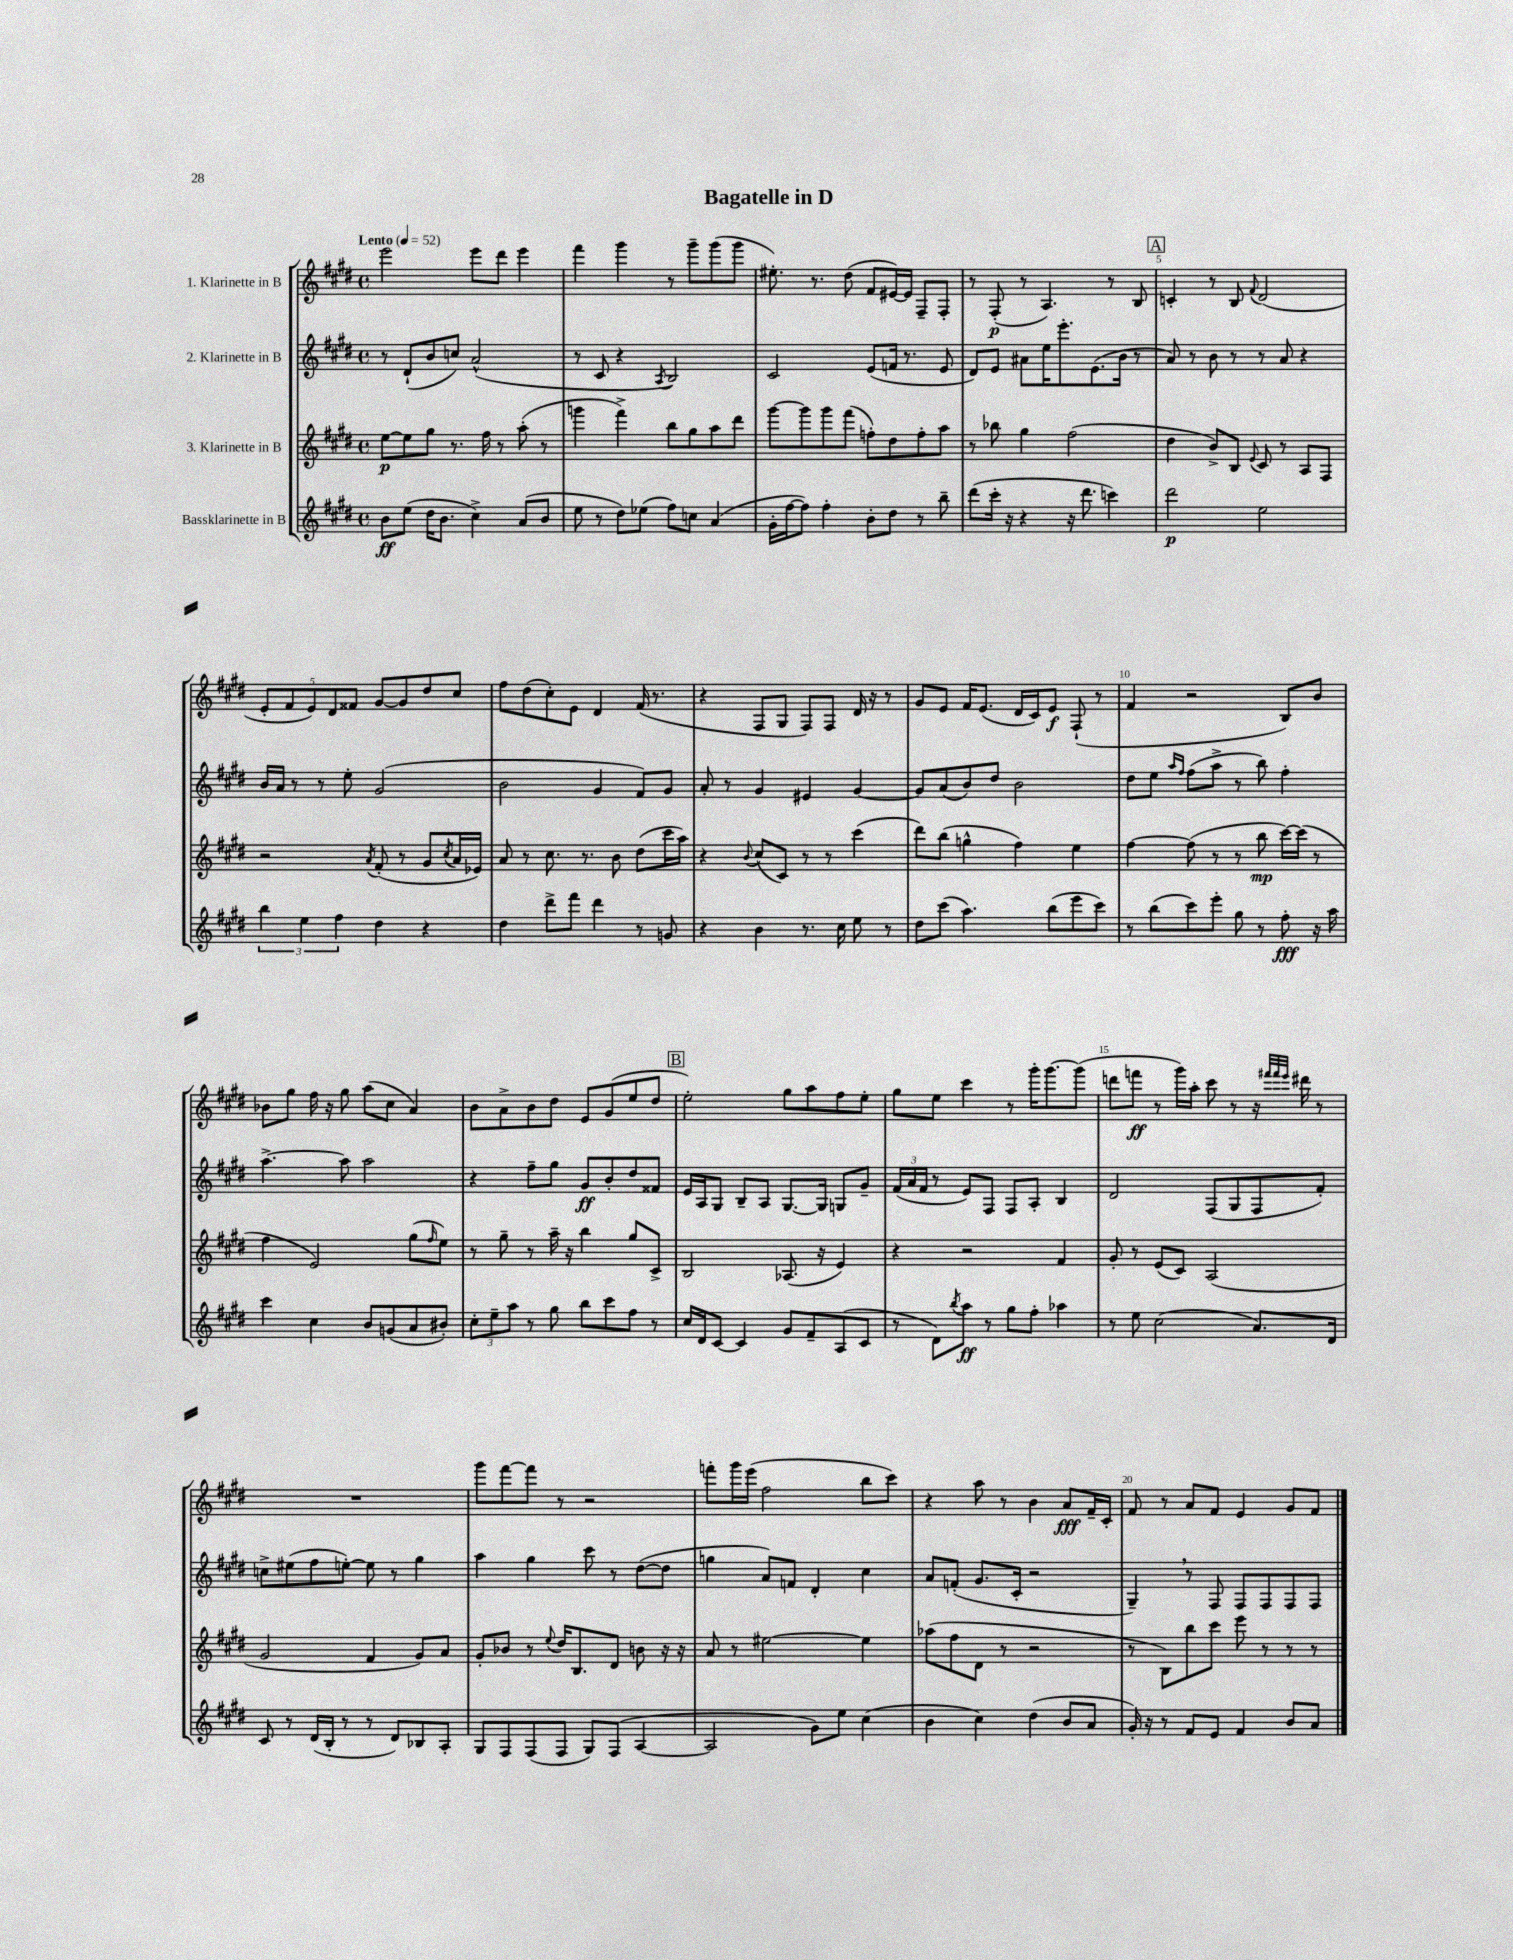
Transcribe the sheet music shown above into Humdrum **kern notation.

**kern	**dynam	**kern	**dynam	**kern	**dynam	**kern	**dynam
*part4	*part4	*part3	*part3	*part2	*part2	*part1	*part1
*staff4	*staff4	*staff3	*staff3	*staff2	*staff2	*staff1	*staff1
*I"Bassklarinette in B	*	*I"3. Klarinette in B	*	*I"2. Klarinette in B	*	*I"1. Klarinette in B	*
*clefG2	*	*clefG2	*	*clefG2	*	*clefG2	*
*k[f#c#g#d#]	*	*k[f#c#g#d#]	*	*k[f#c#g#d#]	*	*k[f#c#g#d#]	*
*M4/4	*	*M4/4	*	*M4/4	*	*M4/4	*
*met(c)	*	*met(c)	*	*met(c)	*	*met(c)	*
*MM52	*	*MM52	*	*MM52	*	*MM52	*
=1	=1	=1	=1	=1	=1	=1	=1
!	!	!	!	!	!	!LO:TX:a:B:t=Lento	!
8b\L	ff	[8ee\L	p	8r	.	2eee\	.
(8ee\J	.	8ee\]	.	(8d#`/L	.	.	.
16dd#\KL	.	8gg#\J	.	8b/	.	.	.
8.b\J	.	.	.	.	.	.	.
.	.	8.r	.	8ccn/J)	.	.	.
4cc#^\)	.	.	.	(2a^^/	.	8eee\L	.
.	.	16ff#\	.	.	.	.	.
.	.	8r	.	.	.	8ddd#\J	.
(8a/L	.	(8aa'\	.	.	.	4eee\	.
8b/J	.	8r	.	.	.	.	.
=2	=2	=2	=2	=2	=2	=2	=2
8ee\	.	4gggn\	.	8r	.	4fff#\	.
8r	.	.	.	8c#/	.	.	.
8dd#\L)	.	4fff#^\)	.	4r	.	4ggg#\	.
(8ee-X\J	.	.	.	.	.	.	.
.	.	.	.	8qA/	.	.	.
8ff#\L)	.	8bb\L	.	2B/)	.	8r	.
8ccn\J	.	8gg#\	.	.	.	8ggg#~\L	.
(4a/	.	8aa\	.	.	.	(8ggg#\	.
.	.	8ddd#\J	.	.	.	8ggg#\J	.
=3	=3	=3	=3	=3	=3	=3	=3
16g#'\LL	.	[8ggg#\L	.	2c#/	.	8.ee#X'\)	.
[16ff#\J	.	.	.	.	.	.	.
8ff#\J])	.	8ggg#\]	.	.	.	.	.
.	.	.	.	.	.	8.r	.
4ff#'\	.	8ggg#\	.	.	.	.	.
.	.	(8fff#\J	.	.	.	(8dd#\	.
8b'\L	.	8ffn'\L)	.	(8e/L	.	8f#/L	.
8dd#\J	.	8dd#\	.	16fn/Jk	.	[16e#X/L)	.
.	.	.	.	8.r	.	16e#/JJ]	.
8r	.	8ff'\	.	.	.	8F#~/L	.
8bb~\	.	8aa\J	.	8e/	.	8F#'/J	.
=4	=4	=4	=4	=4	=4	=4	=4
(8ddd#\L	.	8r	.	8d#/L)	.	8r	.
16ccc#'\Jk	.	8bb-X\	.	8e/J	.	(8F#'/	p
16r	.	.	.	.	.	.	.
4r	.	4gg#\	.	8a#X\L	.	8r	.
.	.	.	.	16ee\K	.	4.A/)	.
.	.	.	.	8.eee'\	.	.	.
16r	.	(2ff#\	.	.	.	.	.
8.ddd#\	.	.	.	.	.	.	.
.	.	.	.	(8.e\	.	.	.
4cccn\)	.	.	.	.	.	8r	.
.	.	.	.	16b\Jk	.	.	.
.	.	.	.	8r	.	8B/	.
!!LO:REH:place=s1:t=A
=5	=5	=5	=5	=5	=5	=5	=5
2ddd#\	p	4dd#\	.	8a/)	.	4cn'/	.
.	.	.	.	8r	.	.	.
.	.	8b^/L)	.	8b\	.	8r	.
.	.	8B/J	.	8r	.	8B/	.
.	.	8qqe/	.	.	.	8qqf#/	.
2ee\	.	8c#/	.	8r	.	(2d#/	.
.	.	8r	.	8a/	.	.	.
.	.	8A/L	.	4r	.	.	.
.	.	8F#/J	.	.	.	.	.
!!LO:LB:g=z
=6	=6	=6	=6	=6	=6	=6	=6
6bb\	.	2r	.	16b/LL	.	10e'/L	.
.	.	.	.	16a/JJ	.	.	.
.	.	.	.	.	.	10f#/	.
.	.	.	.	8r	.	.	.
6ee\	.	.	.	.	.	.	.
.	.	.	.	.	.	10e/)	.
.	.	.	.	8r	.	.	.
.	.	.	.	.	.	10d#/	.
6ff#\	.	.	.	.	.	.	.
.	.	.	.	8ee'\	.	.	.
.	.	.	.	.	.	10f##X/J	.
.	.	8qa/	.	.	.	.	.
4dd#\	.	(8f#'/	.	(2g#/	.	[8g#/L	.
.	.	8r	.	.	.	8g#/]	.
4r	.	8g#/L	.	.	.	8dd#/	.
.	.	8qcc#/	.	.	.	.	.
.	.	16a/L	.	.	.	8cc#/J	.
.	.	16e-X/JJ)	.	.	.	.	.
=7	=7	=7	=7	=7	=7	=7	=7
4dd#\	.	8a/	.	2b\	.	8ff#\L	.
.	.	8r	.	.	.	(8dd#\	.
8ddd#^\L	.	8.cc#\	.	.	.	8cc#'\)	.
8fff#\J	.	.	.	.	.	8e\J	.
.	.	8.r	.	.	.	.	.
4ddd#\	.	.	.	4g#/	.	4d#/	.
.	.	8b\	.	.	.	.	.
8r	.	(8dd#\L	.	8f#/L)	.	(16f#/	.
.	.	.	.	.	.	8.r	.
8gn/	.	16ccc#\L	.	8g#/J	.	.	.
.	.	16aa\JJ)	.	.	.	.	.
=8	=8	=8	=8	=8	=8	=8	=8
4r	.	4r	.	8a'/	.	4r	.
.	.	.	.	8r	.	.	.
.	.	8qqb/	.	.	.	.	.
4b\	.	(8cc#/L	.	4g#/	.	8F#/L	.
.	.	8c#/J)	.	.	.	8G#/J	.
8.r	.	8r	.	4e#X/	.	8F#/L)	.
.	.	8r	.	.	.	8F#/J	.
16cc#\	.	.	.	.	.	.	.
8ee\	.	(4ccc#\	.	[4g#/	.	16d#/	.
.	.	.	.	.	.	16r	.
8r	.	.	.	.	.	8r	.
=9	=9	=9	=9	=9	=9	=9	=9
8dd#\L	.	8ddd#\L)	.	8g#/L]	.	8g#/L	.
(8ccc#\J	.	(8bb\J	.	(8a/	.	8e/J	.
4.aa\)	.	4ggn^^\	.	8b/)	.	16f#/KL	.
.	.	.	.	.	.	(8.e/J	.
.	.	.	.	8dd#/J	.	.	.
.	.	4ff#\)	.	2b\	.	16d#/LL	.
.	.	.	.	.	.	16c#/J)	.
(8bb\L	.	.	.	.	.	8e/J	f
8eee\	.	4ee\	.	.	.	(8F#`/	.
8ccc#\J)	.	.	.	.	.	8r	.
=10	=10	=10	=10	=10	=10	=10	=10
8r	.	[4ff#\	.	8dd#\L	.	4f#/	.
(8bb\L	.	.	.	8ee\J	.	.	.
.	.	.	.	16qqaa/LL	.	.	.
.	.	.	.	16qqff#/JJ	.	.	.
8ccc#\)	.	(8ff#\]	.	(8ff#\L	.	2r	.
8eee'\J	.	8r	.	8aa^\J	.	.	.
8gg#\	.	8r	.	8r	.	.	.
8r	.	8bb\	mp	8bb\)	.	.	.
8ff#'\	fff	[16ccc#\LL)	.	4ff#'\	.	8B/L)	.
.	.	(16ccc#\JJ]	.	.	.	.	.
16r	.	8r	.	.	.	8b/J	.
16aa\	.	.	.	.	.	.	.
!!LO:LB:g=z
=11	=11	=11	=11	=11	=11	=11	=11
4ccc#\	.	4ff#\	.	[4.aa^\	.	8b-X\L	.
.	.	.	.	.	.	8gg#\J	.
4cc#\	.	2e/)	.	.	.	16ff#\	.
.	.	.	.	.	.	16r	.
.	.	.	.	8aa\]	.	8gg#\	.
8b/L	.	.	.	2aa\	.	(8aa\L	.
(8gn/	.	.	.	.	.	8cc#\J	.
8a/	.	(8gg#\L	.	.	.	4a/)	.
.	.	16qqff#/	.	.	.	.	.
8b#X'/J)	.	8ee\J)	.	.	.	.	.
=12	=12	=12	=12	=12	=12	=12	=12
12cc#'\L	.	8r	.	4r	.	8b\L	.
12ee~\	.	.	.	.	.	.	.
.	.	8gg#~\	.	.	.	8a^\	.
12aa\J	.	.	.	.	.	.	.
8r	.	8r	.	8ff#~\L	.	8b\	.
8gg#\	.	16aa~\	.	8gg#\J	.	8dd#\J	.
.	.	16r	.	.	.	.	.
8bb\L	.	4bb\	.	8g#/L	ff	8e/L	.
8ccc#\	.	.	.	8b'/	.	(8g#/	.
8ff#\J	.	8gg#/L	.	8dd#/	.	8ee/	.
8r	.	8c#^/J	.	8f##X/J	.	8dd#/J	.
!!LO:REH:place=s1:t=B
=13	=13	=13	=13	=13	=13	=13	=13
16cc#/LL	.	2B/	.	16e/LL	.	2ee'\)	.
16d#/J	.	.	.	16A/J	.	.	.
[8c#/J	.	.	.	8G#/J	.	.	.
4c#/]	.	.	.	8B~/L	.	.	.
.	.	.	.	8A/J	.	.	.
8g#/L	.	(8.A-X/	.	[8.G#/L	.	8gg#\L	.
8f#~/	.	.	.	.	.	8aa\	.
.	.	16r	.	16G#/Jk]	.	.	.
(8A/	.	4e/)	.	8Gn/L	.	8ff#\	.
8c#/J	.	.	.	8g#~/J	.	8ee'\J	.
=14	=14	=14	=14	=14	=14	=14	=14
8r	.	4r	.	(24f#/LL	.	8gg#\L	.
.	.	.	.	24a/	.	.	.
.	.	.	.	24f#/JJ	.	.	.
8d#\L)	.	.	.	8r	.	8ee\J	.
8qbb/	.	.	.	.	.	.	.
8aa\J	ff	2r	.	8e/L)	.	4ccc#\	.
8r	.	.	.	8F#/J	.	.	.
8gg#\L	.	.	.	8F#/L	.	8r	.
8ff#'\J	.	.	.	8A'/J	.	16ggg#'\KL	.
.	.	.	.	.	.	[8.ggg#\	.
4aa-X\	.	4f#/	.	4B/	.	.	.
.	.	.	.	.	.	(8ggg#\J]	.
=15	=15	=15	=15	=15	=15	=15	=15
8r	.	8g#'/	.	2d#/	.	8dddn\L	.
8ee\	.	8r	.	.	.	8fffn\J	ff
(2cc#\	.	(8e/L	.	.	.	8r	.
.	.	8c#/J)	.	.	.	16ggg#\LL)	.
.	.	.	.	.	.	16aa'\JJ	.
.	.	(2A/	.	(8F#/L	.	8ccc#\	.
.	.	.	.	8G#/	.	8r	.
8.a/L)	.	.	.	8F#/	.	16r	.
.	.	.	.	.	.	32qqfff#X/LLL	.
.	.	.	.	.	.	32qqfff#/	.
.	.	.	.	.	.	32qqeee/JJJ	.
.	.	.	.	.	.	16ddd#X\	.
.	.	.	.	8f#'/J)	.	8r	.
16d#/Jk	.	.	.	.	.	.	.
!!LO:LB:g=z
=16	=16	=16	=16	=16	=16	=16	=16
8c#/	.	2g#/	.	8ccn^\L	.	1r	.
8r	.	.	.	(8ee#X\	.	.	.
(16d#/LL	.	.	.	8ff#\	.	.	.
16B'/JJ	.	.	.	.	.	.	.
8r	.	.	.	[8een'\J)	.	.	.
8r	.	4f#/	.	8ee\]	.	.	.
8d#/L)	.	.	.	8r	.	.	.
8B-X/	.	8g#/L)	.	4gg#\	.	.	.
8A'/J	.	8a/J	.	.	.	.	.
=17	=17	=17	=17	=17	=17	=17	=17
8G#/L	.	8g#'/L	.	4aa\	.	8ggg#\L	.
8F#/	.	8b-X/J	.	.	.	[8fff#\	.
(8F#/	.	8r	.	4gg#\	.	8fff#\J]	.
.	.	8qqee/	.	.	.	.	.
8F#/J	.	16dd#/KL	.	.	.	8r	.
.	.	8.B/	.	.	.	.	.
8G#/L)	.	.	.	8ccc#\	.	2r	.
(8F#/J	.	8d#/J	.	8r	.	.	.
[4A/	.	8bn\	.	([8dd#\L	.	.	.
.	.	16r	.	8dd#\J]	.	.	.
.	.	16r	.	.	.	.	.
=18	=18	=18	=18	=18	=18	=18	=18
2A/]	.	8a/	.	4ggn\	.	8fffn'\L	.
.	.	8r	.	.	.	16ggg#\L	.
.	.	.	.	.	.	(16eee\JJ	.
.	.	[2ee#X\	.	8a/L)	.	2ff#\	.
.	.	.	.	8fn/J	.	.	.
8g#\L)	.	.	.	4d#'/	.	.	.
8ee\J	.	.	.	.	.	.	.
(4cc#\	.	4ee#\]	.	4cc#\	.	8bb\L	.
.	.	.	.	.	.	8ccc#\J)	.
=19	=19	=19	=19	=19	=19	=19	=19
4b\	.	(8aa-X\L	.	8a/L	.	4r	.
.	.	8ff#\	.	(8fn'/J	.	.	.
4cc#\)	.	8d#\J	.	8.g#/L	.	8aa\	.
.	.	8r	.	.	.	8r	.
.	.	.	.	16c#'/Jk	.	.	.
(4dd#\	.	2r	.	2r	.	4b\	.
8b/L	.	.	.	.	.	8a/L	fff
8a/J	.	.	.	.	.	16f#~/L	.
.	.	.	.	.	.	16c#'/JJ	.
=20	=20	=20	=20	=20	=20	=20	=20
16g#'/)	.	8r	.	4G#~,/)	.	8f#/	.
16r	.	.	.	.	.	.	.
8r	.	8B\L)	.	.	.	8r	.
8f#/L	.	8bb\	.	8r	.	8a/L	.
8e/J	.	8ccc#\J	.	8F#/	.	8f#/J	.
4f#/	.	8eee\	.	8F#/L	.	4e/	.
.	.	8r	.	8F#/	.	.	.
8b/L	.	8r	.	8F#/	.	8g#/L	.
8a/J	.	8r	.	8F#/J	.	8f#/J	.
==	==	==	==	==	==	==	==
*-	*-	*-	*-	*-	*-	*-	*-
